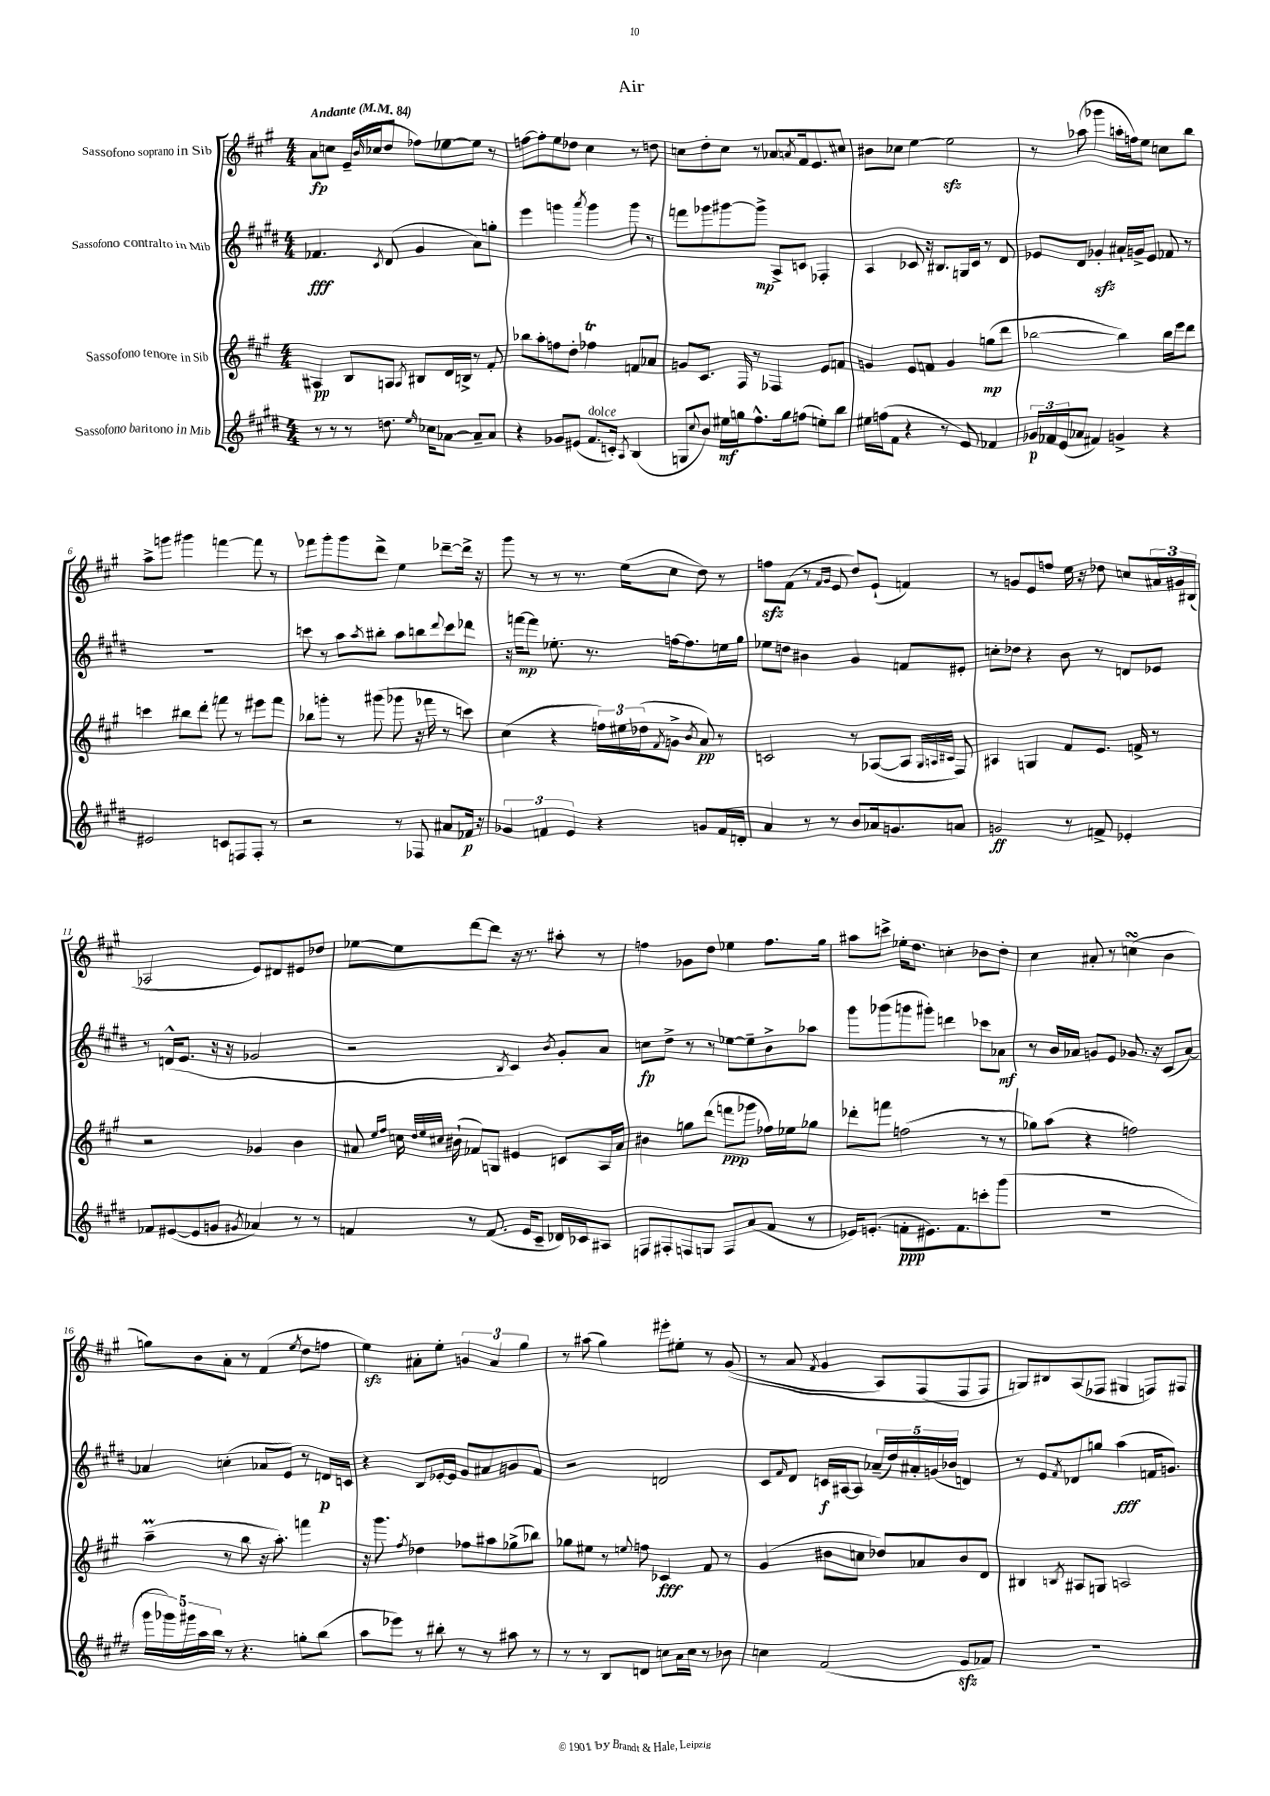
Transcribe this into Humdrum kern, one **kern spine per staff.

**kern	**dynam	**kern	**dynam	**kern	**dynam	**kern	**dynam
*part4	*part4	*part3	*part3	*part2	*part2	*part1	*part1
*staff4	*staff4	*staff3	*staff3	*staff2	*staff2	*staff1	*staff1
*I"Sassofono baritono in Mib	*	*I"Sassofono tenore in Sib	*	*I"Sassofono contralto in Mib	*	*I"Sassofono soprano in Sib	*
*clefG2	*	*clefG2	*	*clefG2	*	*clefG2	*
*k[f#c#g#d#]	*	*k[f#c#g#]	*	*k[f#c#g#d#]	*	*k[f#c#g#]	*
*M4/4	*	*M4/4	*	*M4/4	*	*M4/4	*
*MM84	*	*MM84	*	*MM84	*	*MM84	*
=1	=1	=1	=1	=1	=1	=1	=1
!	!	!	!	!	!	!LO:TX:a:B:t=Andante	!
8r	.	4A#X/	pp	4.f-X/	fff	8a\L	fp
8r	.	.	.	.	.	8ccn\J	.
8r	.	8B/L	.	.	.	(16e~/LL	.
.	.	.	.	.	.	16qqb/	.
.	.	.	.	.	.	16cc-X/J	.
.	.	.	.	8qc#/	.	.	.
8.ddn\	.	8An/J	.	(8d#/	.	8dd/J	.
.	.	8qA/	.	.	.	.	.
.	.	8B#X/L	.	4g#/	.	8ff-X\L)	.
16qqee/	.	.	.	.	.	.	.
16cc-X\KL	.	.	.	.	.	.	.
[8a-X\J	.	16d/L	.	.	.	[8ee-X\	.
.	.	16Bn^/JJ	.	.	.	.	.
8a-~/L]	.	8r	.	8a\L)	.	8ee-\J]	.
8a-/J	.	8f#'/	.	8ggn'\J	.	8r	.
=2	=2	=2	=2	=2	=2	=2	=2
4r	.	8bb-X\L	.	4eee\	.	[8ffn\L	.
.	.	8aa'\	.	.	.	8ff'\]	.
8g-X/L	.	8ffn\	.	4gggn\	.	8ee\	.
(8e#X/J	.	8dd'\J	.	.	.	8dd-X\J	.
.	.	.	.	8qaaa/	.	.	.
!LO:TX:a:i:t=dolce	!	!	!	!	!	!	!
8.f#/L	.	4ff-XT\	.	4ggg\	.	4cc#\	.
16cn'/Jk)	.	.	.	.	.	.	.
8qA/	.	.	.	.	.	.	.
(4B/	.	8fn/L	.	8ggg\	.	8r	.
.	.	8a-X/J	.	8r	.	8ddn\	.
=3	=3	=3	=3	=3	=3	=3	=3
8Gn/L	.	8gn/L	.	8fffn\L	.	8ccn\L	.
8qqcc#/	.	.	.	.	.	.	.
8b/J)	.	8.c#/J	.	8ggg-X\	.	8dd'\	.
16ee#X\LL	mf	.	.	[8ggg#X\	.	8cc\J	.
16ggn\J	.	16F#/	.	.	.	.	.
8.ff#^^\	.	8r	.	8ggg#^\J]	mp	8r	.
.	.	4F-X/	.	8A^/L	.	8a-X/L	.
16gg\k	.	.	.	.	.	.	.
.	.	.	.	.	.	8qan/	.
(8ffn\J	.	.	.	8cn/J	.	16f#/k	.
.	.	.	.	.	.	8.e/	.
8een'\L)	.	8e/L	.	4F-X'/	.	.	.
8bb\J	.	8fn/J	.	.	.	8cc#X/J	.
=4	=4	=4	=4	=4	=4	=4	=4
16ee#X\LL	.	4gn/	.	4A/	.	8b#X\L	.
(16ffn\J	.	.	.	.	.	.	.
8f#\J	.	.	.	.	.	8cc-X\J	.
4r	.	8e/L	.	8c-X/	.	[4ee\	.
.	.	8fn/J	.	16r	.	.	.
.	.	.	.	8.B#X/L	.	.	.
8r	.	4g/	.	.	.	2eezz\]	.
8e/)	.	.	.	16Gn/L	.	.	.
.	.	.	.	16c-/JJ	.	.	.
4f-X/	.	(8ggn\L	mp	8r	.	.	.
.	.	8ddd\J	.	8d#/	.	.	.
=5	=5	=5	=5	=5	=5	=5	=5
24g-X/LL	p	[2bb-X\	.	8e-X/L	.	8r	.
24f-X/	.	.	.	.	.	.	.
(24e/J	.	.	.	.	.	.	.
8a-X/J	.	.	.	8d#/J	.	(8aa-X\	.
4f#X/)	.	.	.	4g-Xzz'/	.	4ggg-X\	.
4gn^/	.	4bb-\])	.	16a#X`/LL	.	16aan'\LL	.
.	.	.	.	16gn^/J	.	16ffn\J)	.
.	.	.	.	8e-/J	.	8ee\J	.
4r	.	16bb-\LL	.	8f-X/	.	8ccn\L	.
.	.	16eee\J	.	.	.	.	.
.	.	8ddd\J	.	8r	.	8bb\J	.
!!LO:LB:g=z
=6	=6	=6	=6	=6	=6	=6	=6
2e#X/	.	4cccn\	.	1r	.	8aa^\L	.
.	.	.	.	.	.	8gggn\J	.
.	.	8bb#X\L	.	.	.	4ggg#X\	.
.	.	8ddd'\J	.	.	.	.	.
8cn/L	.	8fffn\	.	.	.	[4fffn\	.
8Fn/	.	8r	.	.	.	.	.
8F'/J	.	8eee#X\L	.	.	.	8fff\]	.
8r	.	8fff\J	.	.	.	8r	.
=7	=7	=7	=7	=7	=7	=7	=7
2r	.	8bb-X\L	.	8cccn\	.	8fff-X\L	.
.	.	8gggn'\J	.	8r	.	8ggg#'\	.
.	.	8r	.	8aa\L	.	8ggg#\	.
.	.	.	.	8qaa/	.	.	.
.	.	(8ggg#X\	.	8bb#X'\J	.	8ddd^\J	.
8r	.	8ggg-X\	.	8aa\L	.	4ee\	.
8F-X/	.	16r	.	8bbn\	.	.	.
.	.	16fff-X\	.	.	.	.	.
.	.	.	.	8qqddd#/	.	.	.
8a#X/L	.	8r	.	8ccc\	.	[8ddd-X~\L	.
16f-X/Jk	p	8cccn\)	.	8ddd-X\J	.	16ddd-^\Jk]	.
16r	.	.	.	.	.	16r	.
=8	=8	=8	=8	=8	=8	=8	=8
6g-X/	.	(4cc#\	.	16r	.	8ggg#\	.
.	.	.	.	[16fffn\KL	mp	.	.
.	.	.	.	8fff\J]	.	8r	.
6fn/	.	.	.	.	.	.	.
.	.	4r	.	8.ee-X'\	.	8r	.
6e/	.	.	.	.	.	.	.
.	.	.	.	.	.	8.r	.
.	.	.	.	8.r	.	.	.
4r	.	24ffn\LL)	.	.	.	.	.
.	.	24ee#X\	.	.	.	.	.
.	.	.	.	.	.	(16ee\KL	.
.	.	(24dd-X\J	.	.	.	.	.
.	.	8qf#/	.	.	.	.	.
.	.	8gn^\J	.	[16ffn\KL	.	8cc#\J	.
.	.	.	.	8.ff\]	.	.	.
.	.	8qb/	.	.	.	.	.
8gn/L	.	8a/)	pp	.	.	8dd\)	.
16f/L	.	8r	.	16een\L	.	8r	.
16dn'/JJ	.	.	.	16gg#\JJ	.	.	.
=9	=9	=9	=9	=9	=9	=9	=9
4a/	.	2cn/	.	8ee-X\L	.	8ffnzz\L	.
.	.	.	.	8ddn\J	.	(8f#\J	.
8r	.	.	.	4b#X\	.	8r	.
.	.	.	.	.	.	16qqf#/LL	.
.	.	.	.	.	.	16qqg#/JJ	.
8r	.	.	.	.	.	8e/	.
8b/L	.	8r	.	4g#/	.	8dd/L)	.
16a-X/k	.	([8A-X/L	.	.	.	(8e`/J	.
8.gn/	.	.	.	.	.	.	.
.	.	8A-/J]	.	8fn/L	.	4fn/)	.
.	.	32qqG#/LLL	.	.	.	.	.
.	.	32qqAn/	.	.	.	.	.
.	.	32qqc#X/JJJ	.	.	.	.	.
8an/J	.	8F#/)	.	8e#X'/J	.	.	.
=10	=10	=10	=10	=10	=10	=10	=10
2gn/	ff	4A#X/	.	8ccn'\L	.	8r	.
.	.	.	.	8dd-X\J	.	8gn/L	.
.	.	4Gn/	.	4r	.	8e/	.
.	.	.	.	.	.	8ffn/J	.
8r	.	8f#/L	.	8b\	.	16ee\	.
.	.	.	.	.	.	16r	.
8fn^/	.	8.e/J	.	8r	.	8dd-X\	.
4e-X'/	.	.	.	8dn/L	.	8ccn/L	.
.	.	16fn^/	.	.	.	.	.
.	.	8r	.	8e-X/J	.	24a#X/L	.
.	.	.	.	.	.	24g#X/	.
.	.	.	.	.	.	(24B#X/JJ	.
!!LO:LB:g=z
=11	=11	=11	=11	=11	=11	=11	=11
8f-X/L	.	2r	.	8r	.	2A-X/	.
([8e#X/	.	.	.	(16dn^^/KL	.	.	.
.	.	.	.	8.e/J	.	.	.
8e#/]	.	.	.	.	.	.	.
8gn/J	.	.	.	16r	.	.	.
.	.	.	.	16r	.	.	.
8qg#X/	.	.	.	.	.	.	.
4a-X/)	.	4g-X/	.	2g-X/	.	8e/L)	.
.	.	.	.	.	.	8d#X/	.
8r	.	4b\	.	.	.	8e#X/	.
8r	.	.	.	.	.	8dd-X/J	.
=12	=12	=12	=12	=12	=12	=12	=12
4fn/	.	8a#X/	.	2r	.	[8ee-X\L	.
.	.	16qqee/LL	.	.	.	.	.
.	.	16qqff#/JJ	.	.	.	.	.
.	.	16ccn\	.	.	.	8ee-\]	.
.	.	32qqdd/LLL	.	.	.	.	.
.	.	32qqee/	.	.	.	.	.
.	.	32qqcc#X/JJJ	.	.	.	.	.
.	.	(16b#X`\	.	.	.	.	.
8r	.	8f-X/L)	.	.	.	[8ddd\	.
(8.f/	.	8Gn/J	.	.	.	8ddd\J]	.
.	.	.	.	8qB/	.	.	.
.	.	4e#X/	.	4c#/)	.	16r	.
16e/KL	.	.	.	.	.	8.r	.
8c#~/J	.	.	.	.	.	.	.
.	.	.	.	8qb/	.	.	.
16d-X/LL)	.	8cn/L	.	8g#'/L	.	8aa#X'\	.
16c-X/J	.	.	.	.	.	.	.
8A#X/J	.	16A/L	.	8a/J	.	8r	.
.	.	16a#/JJ	.	.	.	.	.
=13	=13	=13	=13	=13	=13	=13	=13
8Fn/L	.	4b#X\	.	8ccn\L	fp	4ffn\	.
8F#X'/	.	.	.	8dd#^\J	.	.	.
8Fn/	.	8ggn\L	.	8r	.	8g-X\L	.
8Gn/J	.	(8ddd\J	.	8r	.	8dd\J	.
8F/L	.	8fffn\L	ppp	[8ee-X\L	.	4ee-X\	.
(8a/	.	8ggg-X\J	.	8ee-~\]	.	.	.
8f#/J	.	16ff-X\LL)	.	8b^\	.	8.ff\L	.
.	.	16ee-X\J	.	.	.	.	.
8r	.	8gg-X\J	.	8aa-X\J	.	.	.
.	.	.	.	.	.	16gg#\Jk	.
=14	=14	=14	=14	=14	=14	=14	=14
16e-X/KL)	.	8ddd-X'\L	.	8ggg#\L	.	8aa#X\L	.
(8.en'/J	.	.	.	.	.	.	.
.	.	8fffn\J	.	(8ggg-X\	.	8cccn^\J	.
8fn'\L	ppp	(2ffn\	.	8gggn\	.	16ee-X'\KL	.
.	.	.	.	.	.	8.dd\J	.
8.e#X\)	.	.	.	8ggg#X'\J)	.	.	.
.	.	.	.	4dddn\	.	4ccn'\	.
8.f\	.	.	.	.	.	.	.
8cccn'\	.	8r	.	8ccc-X\L	.	8b-X\L	.
(8ggg#\J	.	8r	.	8a-X\J	mf	8dd'\J	.
=15	=15	=15	=15	=15	=15	=15	=15
1r	.	8gg-X\L)	.	8r	.	4cc#\	.
.	.	(8aa\J	.	16b/LL	.	.	.
.	.	.	.	16a-X/JJ	.	.	.
.	.	4r	.	8gn/L	.	8a#X'/	.
.	.	.	.	8e/J	.	8r	.
.	.	2ffn\)	.	8.g-X/	.	(4ccnsSSs\	.
.	.	.	.	16r	.	.	.
.	.	.	.	(8c#/L	.	4b\	.
.	.	.	.	[8a-/J)	.	.	.
!!LO:LB:g=z
=16	=16	=16	=16	=16	=16	=16	=16
20ggg#\LL	.	(4aaM~\	.	4a-X/]	.	8ggn\L)	.
20ggg-X\)	.	.	.	.	.	.	.
20ggg#X\	.	.	.	.	.	.	.
.	.	.	.	.	.	8b\	.
20aa\	.	.	.	.	.	.	.
20bb\JJ	.	.	.	.	.	.	.
8r	.	8r	.	(4ccn'\	.	8a'\J	.
4.r	.	8bb\	.	.	.	8r	.
.	.	16r	.	8a-X/L	.	(4f#/	.
.	.	8.aa'\)	.	.	.	.	.
.	.	.	.	8e/J)	.	.	.
.	.	.	.	.	.	8qee/	.
8ggn'\L	.	4fffn\	.	8r	.	8dd\L	.
(8bb\J	.	.	.	16dn/LL	p	8ffn\J	.
.	.	.	.	16cn/JJ	.	.	.
=17	=17	=17	=17	=17	=17	=17	=17
8aa\L	.	16r	.	4r	.	4eezz\)	.
.	.	8.ggg#\	.	.	.	.	.
8eee-X\J)	.	.	.	.	.	.	.
.	.	8qff#/	.	.	.	.	.
8r	.	4dd-X\	.	8B/L	.	8a#X'\L	.
8bb#X'\	.	.	.	[16e-X'/L	.	8ee'\J	.
.	.	.	.	16e-/JJ]	.	.	.
8r	.	8ff-X\L	.	8g#/L	.	6gn/	.
8r	.	8aa#X\	.	8a#X/	.	.	.
.	.	.	.	.	.	6a#/	.
8aa#X\	.	(8gg-X^\	.	8gn/	.	.	.
.	.	.	.	.	.	6gg#\	.
8r	.	8bb-X\J)	.	8f#/J	.	.	.
=18	=18	=18	=18	=18	=18	=18	=18
8r	.	8gg-X\L	.	2r	.	8r	.
8r	.	8ee#X\J	.	.	.	(8aa#X\	.
8B/L	.	8r	.	.	.	4gg#\)	.
.	.	8qqeen/	.	.	.	.	.
8dn/J	.	8ffn\	.	.	.	.	.
8ccn\L	.	4c-X/	fff	2dn/	.	8eee#X'\L	.
16a\L	.	.	.	.	.	8ee#X'\J	.
16cc\JJ	.	.	.	.	.	.	.
8r	.	8f#/	.	.	.	8r	.
8b-X\	.	8r	.	.	.	((8g#/	.
=19	=19	=19	=19	=19	=19	=19	=19
4ccn\	.	(4g#/	.	8c#/L	.	8r	.
.	.	.	.	16qqf#/	.	.	.
.	.	.	.	8d#/J	.	8a/	.
.	.	.	.	.	.	8qf#/	.
(2f#/	.	8b#X\L	.	16cn/LL	f	4g#/	.
.	.	.	.	[16A#X/J	.	.	.
.	.	8ccn\J	.	8A#/J]	.	.	.
.	.	8dd-X/L)	.	(20a-X~/LL	.	8A/L)	.
.	.	.	.	20dd#/)	.	.	.
.	.	.	.	20a#X'/	.	.	.
.	.	8a-X/	.	.	.	(8F#/	.
.	.	.	.	(20gn/	.	.	.
.	.	.	.	20b-X/JJ	.	.	.
8ezz/L	.	8b#/	.	4dn/)	.	8F#/	.
8f-X/J)	.	8d/J	.	.	.	8F#/J)	.
=20	=20	=20	=20	=20	=20	=20	=20
1r	.	4B#X/	.	8r	.	8Gn/L)	.
.	.	.	.	8e/L	.	8B#X/	.
.	.	8qBn/	.	8qf#/	.	.	.
.	.	8A#X/L	.	8d-X/	.	(8A/	.
.	.	8Gn/J	.	8ggn/J	.	8F-X/J	.
.	.	2An/	.	(4aa\	fff	4G#X/	.
.	.	.	.	16fn/KL	.	8Fn/L)	.
.	.	.	.	8.gn/J)	.	.	.
.	.	.	.	.	.	8F#X/J	.
==	==	==	==	==	==	==	==
*-	*-	*-	*-	*-	*-	*-	*-
